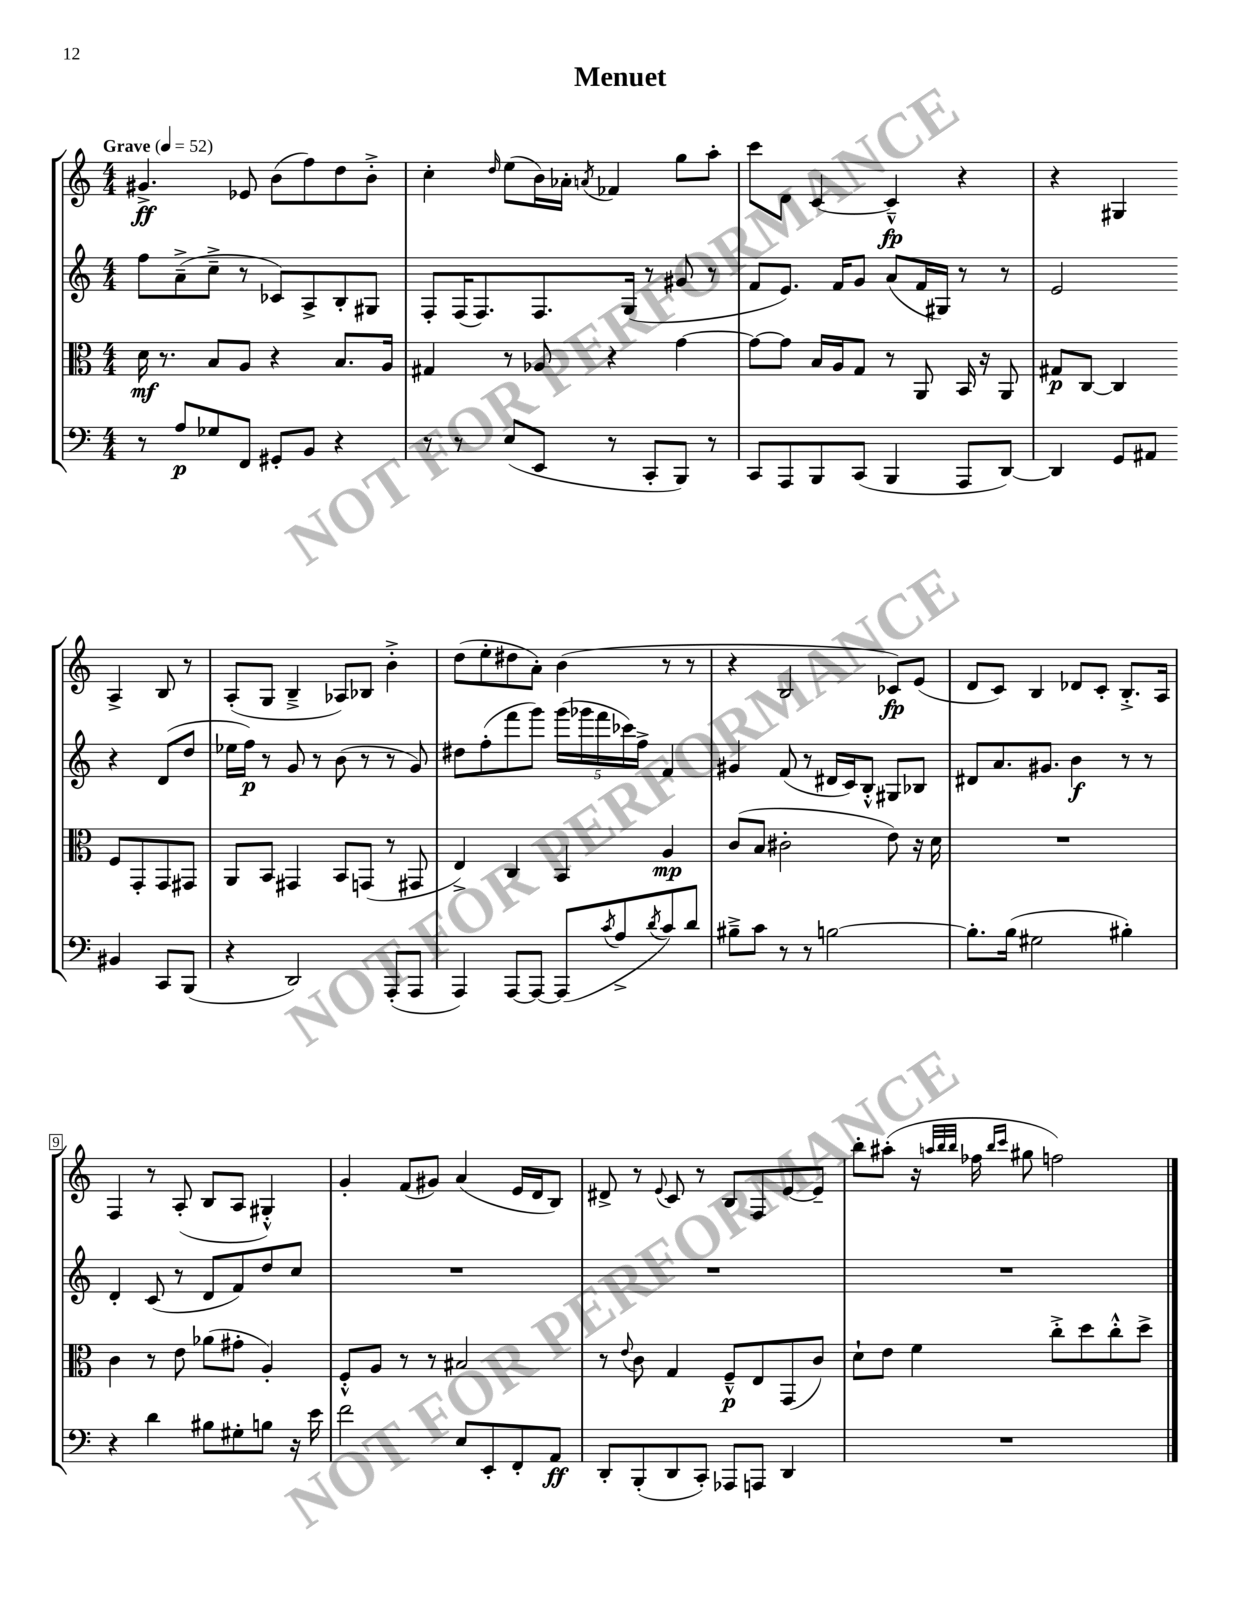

**kern	**kern	**kern	**kern
*staff4	*staff3	*staff2	*staff1
*clefF4	*clefC3	*clefG2	*clefG2
*k[]	*k[]	*k[]	*k[]
*M4/4	*M4/4	*M4/4	*M4/4
*MM52	*MM52	*MM52	*MM52
8r	16d	8ff	4.g#^
.	8.r	.	.
8A	.	(8a~^	.
8G-	8B	8cc~^	.
8FF	8A	8r	8e-
8GG#'	4r	8c-)	(8b
8BB	.	8A^	8ff)
4r	8.B	8B'	8dd
.	.	8G#	8b'^
.	16A	.	.
=	=	=	=
8r	4G#	8F'	4cc'
8r	.	(16F	.
.	.	8.F)	.
.	.	.	16qqdd
(8E	8r	.	(8ee
8EE	8A-	8.F	16b)
.	.	.	16a-'
.	.	.	8qa
8r	4r	.	4f-
.	.	(16G	.
8CC'	.	8r	.
8BBB)	[4g	8g#	8gg
8r	.	8r	8aa'
=	=	=	=
8CC	8g_	8f	8ccc
8AAA	8g]	8.e)	8d
8BBB	16B	.	[4c
.	16A	16f	.
(8CC	8G	8g	.
4BBB	8r	(8a	4c~^^]
.	8AA	16f	.
.	.	16G#)	.
8AAA	16BB	8r	4r
.	16r	.	.
[8DD)	8AA	8r	.
=	=	=	=
4DD]	8G#	2e	4r
.	[8C	.	.
8GG	4C]	.	4G#
8AA#	.	.	.
4BB#	8F	4r	4A^
.	8GG'	.	.
8CC	8GG	(8d	8B
(8BBB	8GG#	8dd	8r
=	=	=	=
4r	8AA	16ee-	(8A'
.	.	16ff)	.
.	8BB	8r	8G
2DD)	4GG#	8g	4B~^
.	.	8r	.
.	8BB	(8b	8A-)
.	(8GG	8r	8B-
(8AAA'	8r	8r	4b'^
8AAA	8GG#	8g)	.
=	=	=	=
4AAA)	4E^)	8dd#	(8dd
.	.	(8ff'	8ee'
[8AAA	4C	8fff	8dd#
8AAA_	.	8ggg)	8a')
(8AAA]	4BB	(20ggg	(4b
.	.	20ggg-	.
.	.	20fff	.
8qc	.	.	.
8A^	.	.	.
.	.	20ccc-)	.
.	.	20ff^	.
8qd	.	.	.
8c)	4A	4f	8r
8d	.	.	8r
=	=	=	=
8B#~^	(8c	4g#	4r
8c	8B	.	.
8r	2c#'	(8f	2B
8r	.	8r	.
[2B	.	16d#	.
.	.	16c)	.
.	.	8B'^^	.
.	8e)	8G#	8c-)
.	16r	8B-	(8e
.	16d	.	.
=	=	=	=
8.B']	1r	8d#	8d
.	.	8.a	8c)
(16B	.	.	.
2G#	.	.	4B
.	.	8.g#	.
.	.	4b	8d-
.	.	.	8c'
4B#')	.	8r	8.B'^
.	.	8r	.
.	.	.	16A
=	=	=	=
4r	4c	4d'	4F
4d	8r	(8c	8r
.	8e	8r	(8A'
8B#	(8a-	8d	8B
8G#'	8g#'	8f)	8A
8B	4A')	8dd	4G#'^^)
16r	.	8cc	.
16e	.	.	.
=	=	=	=
2f	8F'^^	1r	4g'
.	8A	.	.
.	8r	.	(8f
.	8r	.	8g#)
8E	2B#	.	(4a
8EE'	.	.	.
8FF'	.	.	16e
.	.	.	16d
8AA	.	.	8B)
=	=	=	=
8DD'	8r	1r	8d#^
.	8qqe	.	.
(8BBB'	8c	.	8r
.	.	.	8qqe
8DD	4G	.	8c
8CC')	.	.	8r
8AAA-	8F~^^	.	8B
8AAA	8E	.	8F
4DD	(8GG	.	[8e
.	8c)	.	8e~]
=	=	=	=
1r	8d`	1r	8bb'
.	8e	.	(8aa#'
.	4f	.	16r
.	.	.	32qqaa
.	.	.	32qqbb
.	.	.	32qqbb
.	.	.	16ff-
.	.	.	16qqbb
.	.	.	16qqccc
.	.	.	8gg#
.	8cc'^	.	2ff)
.	8dd	.	.
.	8cc'^^	.	.
.	8dd^	.	.
==	==	==	==
*-	*-	*-	*-
